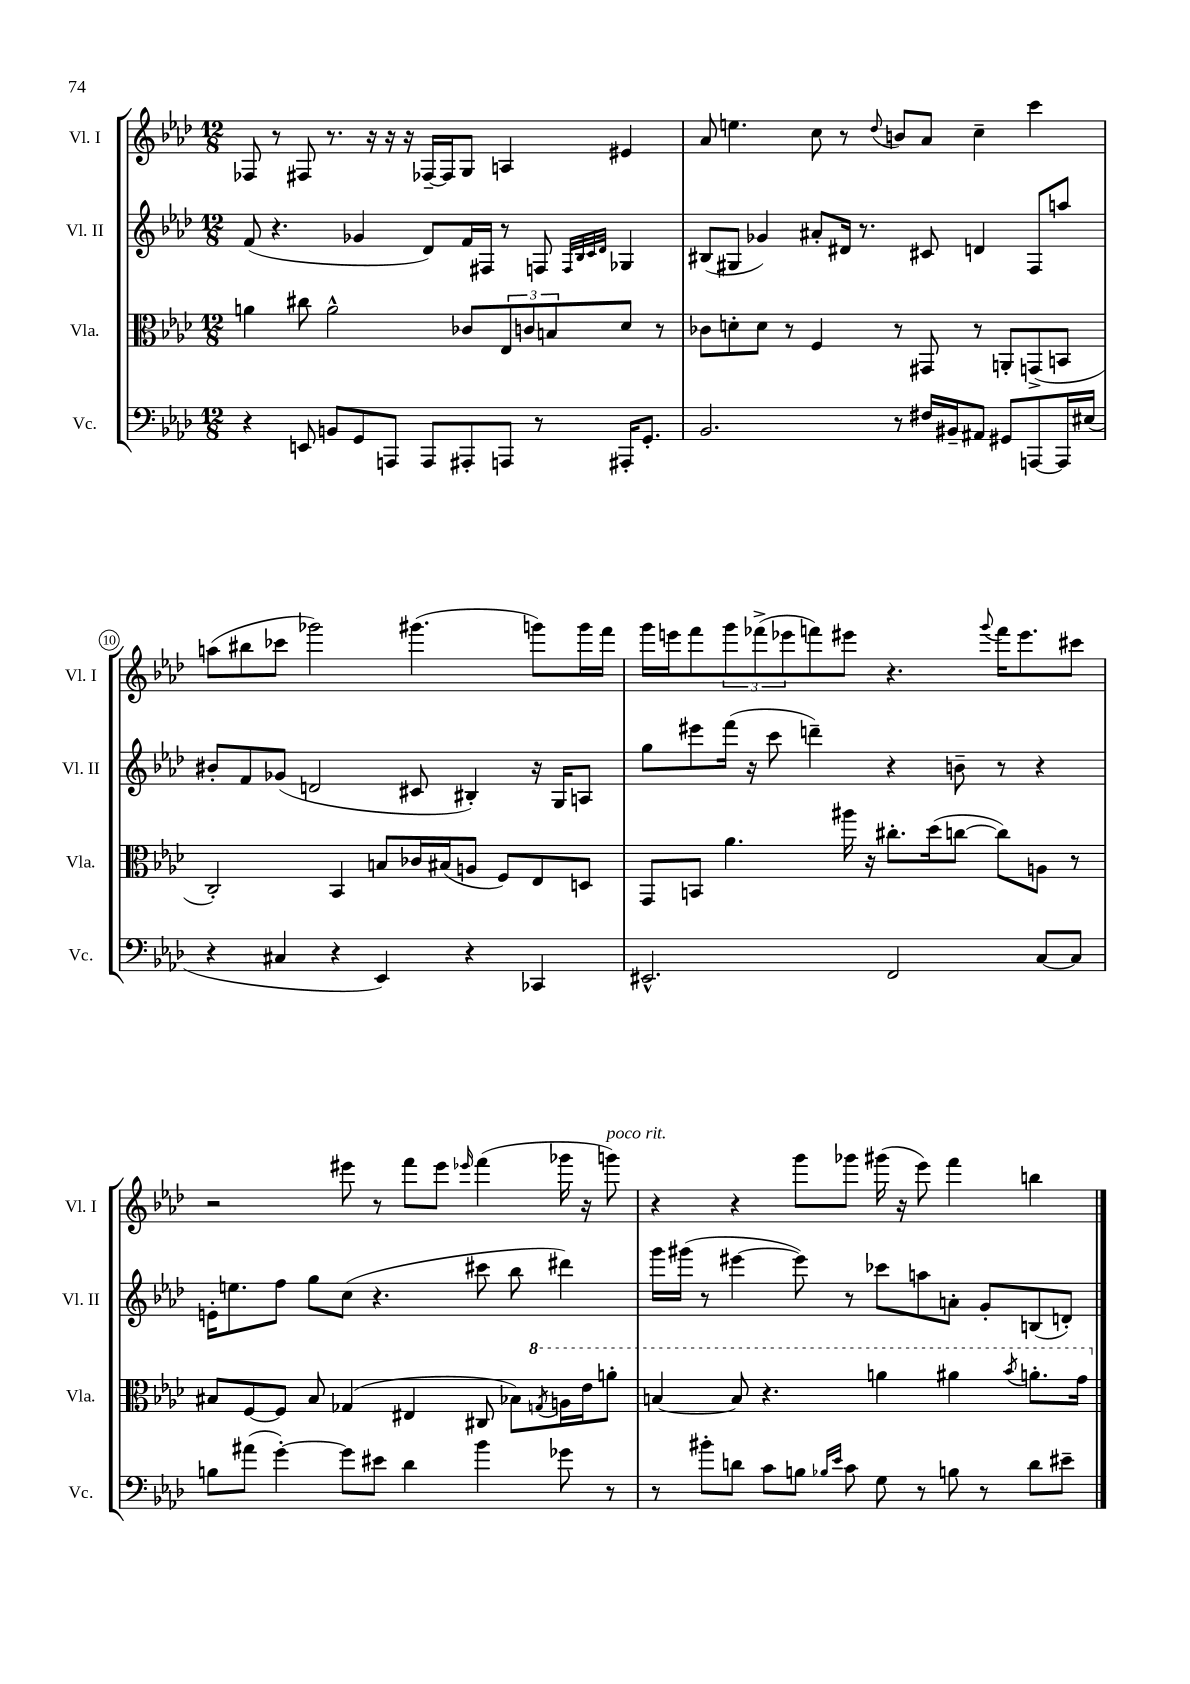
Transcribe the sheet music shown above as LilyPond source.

<<
\new StaffGroup <<
\new Staff = "s0" \with { instrumentName = "Vl. I" shortInstrumentName = "Vl. I" } {
    \clef treble \key aes \major \numericTimeSignature \time 12/8
    fes8 r8 fis8 r8. r16 r16 r16 fes16~-- fes16 g8 a4 eis'4 |
    aes'8 e''4. c''8 r8 \appoggiatura { des''8 } b'8 aes'8 c''4-- c'''4 |
    a''8( bis''8 ces'''8 ges'''2) gis'''4.( g'''8) g'''16 f'''16 |
    g'''16 e'''16 f'''8 \tuplet 3/2 { g'''8 fes'''8->( ees'''8 } f'''8) eis'''8 r4. \appoggiatura { g'''8 } f'''16 eis'''8. cis'''8 |
    r2 eis'''8 r8 f'''8 eis'''8 \grace { ees'''16 } f'''4( ges'''16 r16 g'''8^\markup { \italic "poco rit." }) |
    r4 r4 g'''8 ges'''8 gis'''16( r16 ees'''8) f'''4 b''4 \bar "|." |
}
\new Staff = "s1" \with { instrumentName = "Vl. II" shortInstrumentName = "Vl. II" } {
    \clef treble \key aes \major \numericTimeSignature \time 12/8
    f'8( r4. ges'4 des'8) f'16 fis16 r8 f8 \grace { f32 bes32 c'32 des'32 } ges4 |
    bis8( gis8 ges'4) ais'8-. dis'16 r8. cis'8 d'4 f8 a''8 |
    bis'8-. f'8 ges'8( d'2 cis'8 bis4-.) r16 g16 a8 |
    g''8 eis'''8 f'''16( r16 c'''8 d'''4--) r4 b'8-- r8 r4 |
    e'16-. e''8. f''8 g''8 c''8( r4. cis'''8 bes''8 dis'''4) |
    g'''16 gis'''16( r8 eis'''4~ eis'''8) r8 ces'''8 a''8 a'8-. g'8-. b8( d'8-.) \bar "|." |
}
\new Staff = "s2" \with { instrumentName = "Vla." shortInstrumentName = "Vla." } {
    \clef alto \key aes \major \numericTimeSignature \time 12/8
    a'4 cis''8 a'2-^ ces'8 \tuplet 3/2 { ees8 c'8 b8 } des'8 r8 |
    ces'8 d'8-. d'8 r8 f4 r8 gis,8 r8 a,8-. g,8->( b,8 |
    c2-.) bes,4 b8 ces'16 bis16( a8 f8) ees8 d8 |
    g,8 b,8 aes'4. ais''16 r16 cis''8.-. des''16( c''8~ c''8) a8 r8 |
    bis8 f8~ f8 bis8 ges4( eis4 cis8 bes8) \ottava #1 \acciaccatura { g'!8 } a'16 ees''16 a''8-. |
    b'4~ b'8 r4. a''4 ais''4 \acciaccatura { bes''8 } a''8.-. g''16 \ottava #0 \bar "|." |
}
\new Staff = "s3" \with { instrumentName = "Vc." shortInstrumentName = "Vc." } {
    \clef bass \key aes \major \numericTimeSignature \time 12/8
    r4 e,8 b,8 g,8 a,,8 a,,8 ais,,8-. a,,8 r8 ais,,16-. g,8.-. |
    bes,2. r8 fis16 bis,16-- ais,8 gis,8 a,,8~ a,,16 eis16( |
    r4 cis4 r4 ees,4) r4 ces,4 |
    eis,2.-^ f,2 c8~ c8 |
    b8 ais'8( g'4~-.) g'8 eis'8 des'4 bes'4 ges'8 r8 |
    r8 bis'8-. d'8 c'8 b8 \grace { bes16 ees'16 } c'8 g8 r8 b8 r8 d'8 eis'8-- \bar "|." |
}
>>
>>
\layout { \context { \Score currentBarNumber = #8 \override BarNumber.break-visibility = ##(#f #t #t) barNumberVisibility = #(every-nth-bar-number-visible 5) \override BarNumber.stencil = #(make-stencil-circler 0.1 0.3 ly:text-interface::print) } }
